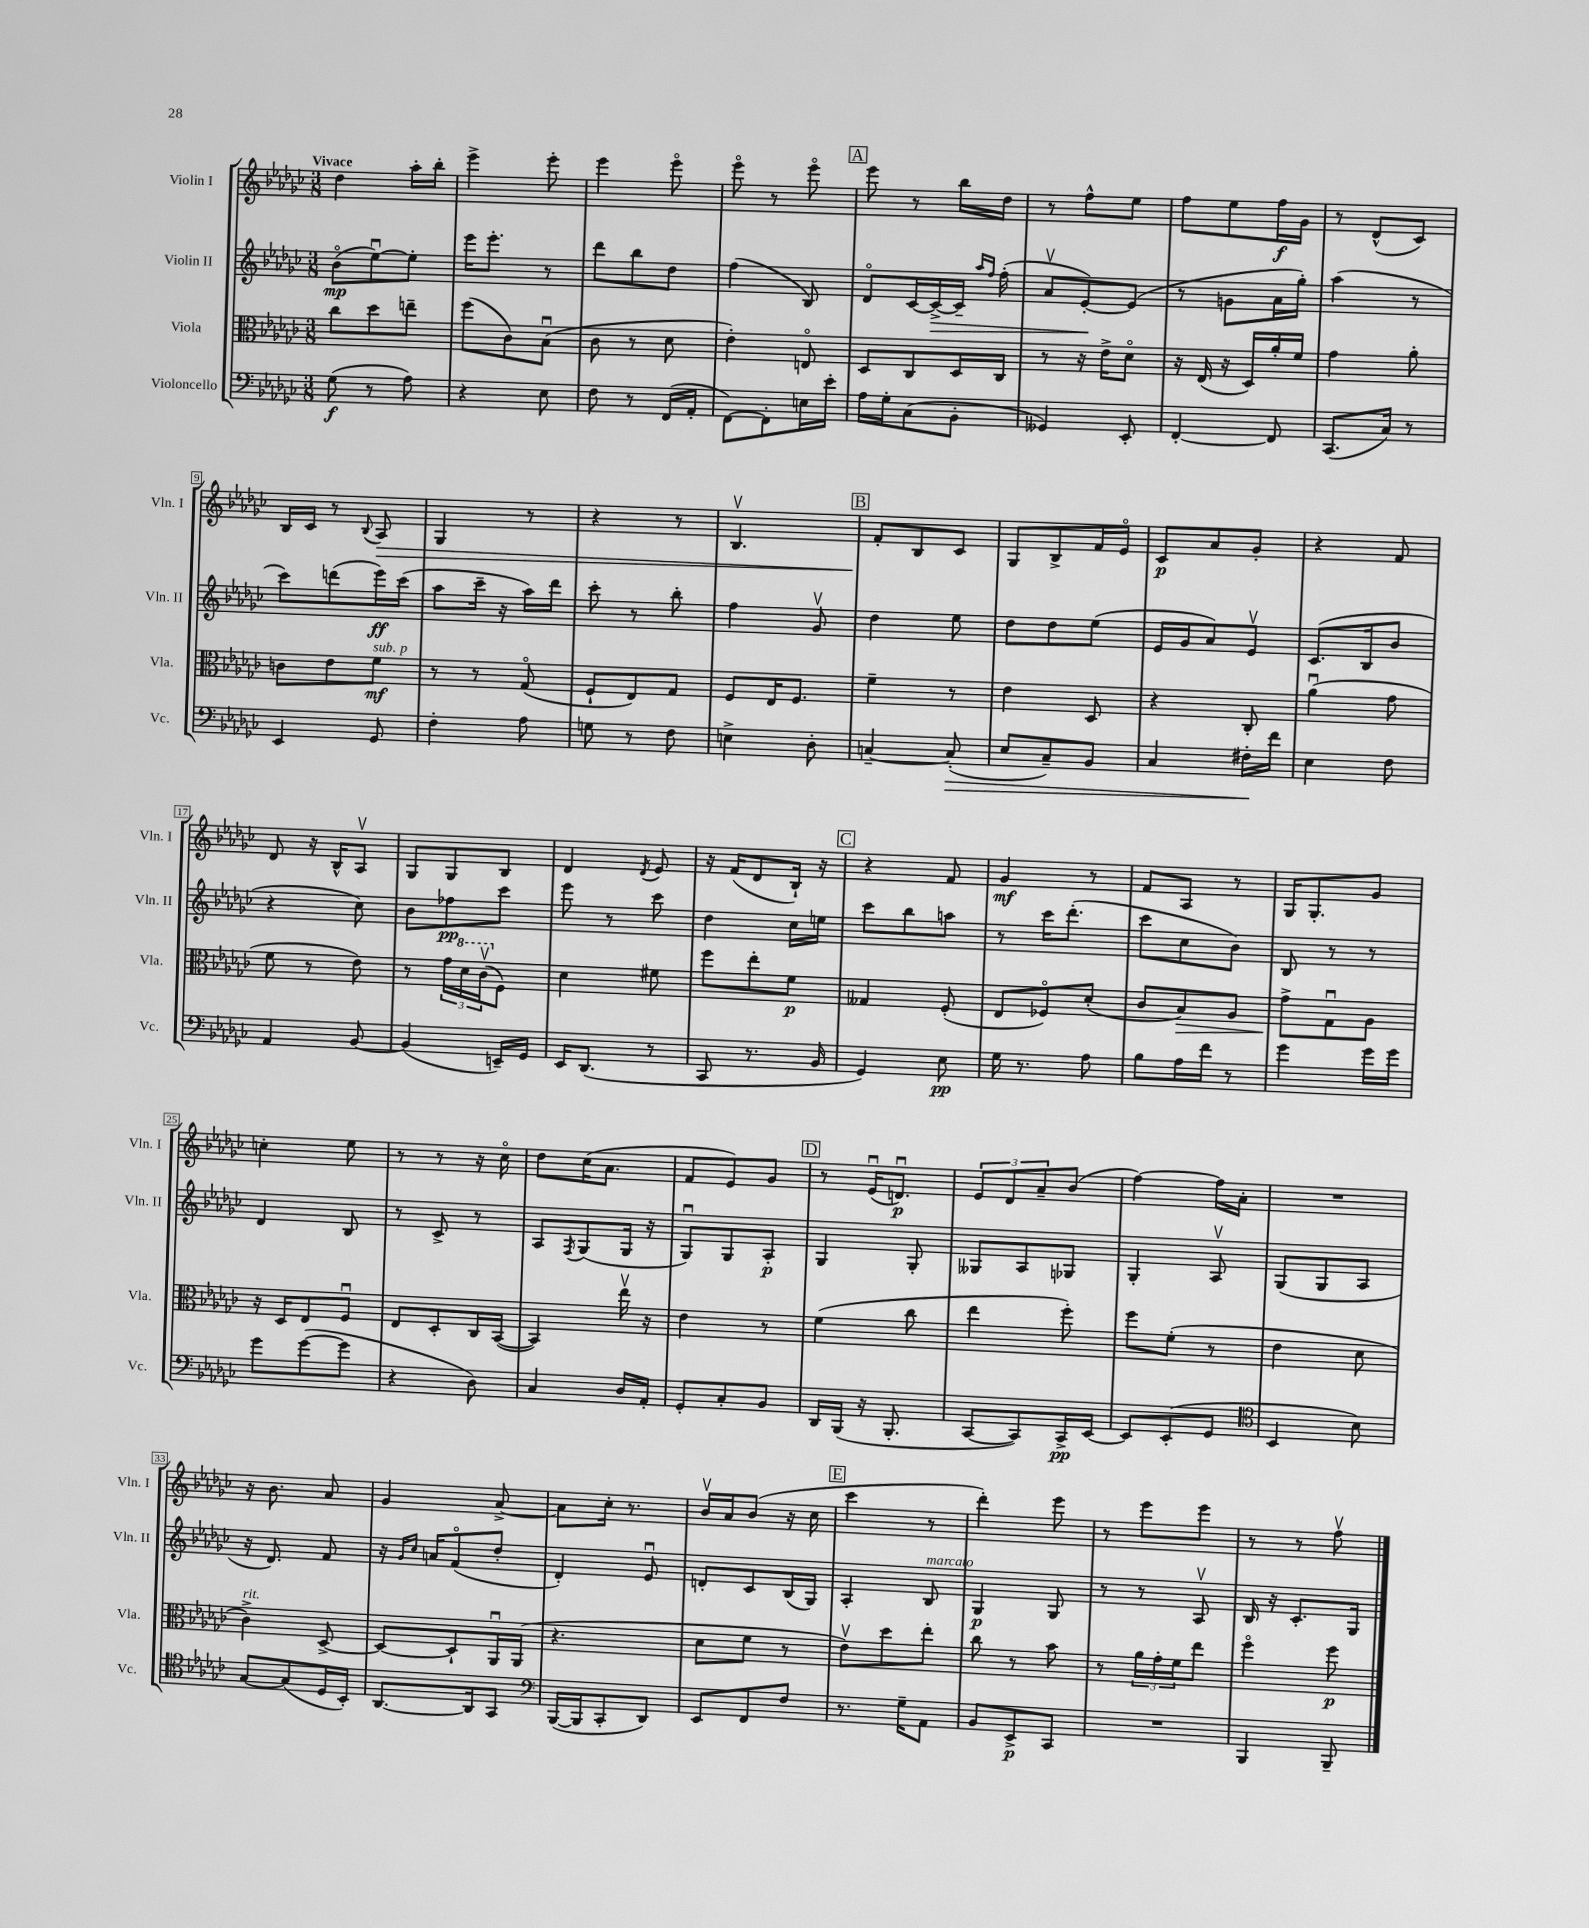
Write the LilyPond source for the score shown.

<<
\new StaffGroup <<
\new Staff = "s0" \with { instrumentName = "Violin I" shortInstrumentName = "Vln. I" } {
    \clef treble \key ges \major \numericTimeSignature \time 3/8 \tempo "Vivace"
    des''4 aes''16-. bes''16-. |
    ees'''4-> ees'''8-. |
    ees'''4 ees'''8\flageolet |
    ees'''8\flageolet r8 ees'''8\flageolet |
    \mark \markup { \box "A" } ees'''8 r8 bes''16 des''16 |
    r8 f''8-^ ees''8 |
    f''8 ees''8 f''16\f ges'16 |
    r8 des'8-^( ces'8) |
    bes16 ces'16 r8 \appoggiatura { bes8 } aes8\> |
    ges4 r8 |
    r4 r8 |
    bes4.\upbow |
    \mark \markup { \box "B" } f'8-.\! bes8 ces'8 |
    ges8 bes8-> f'16 ees'16\flageolet |
    ces'8\p aes'8 ges'8-. |
    r4 f'8 |
    des'8 r16 bes16-^ aes8\upbow |
    ges8 ges8 bes8 |
    des'4 \acciaccatura { des'8 } ees'8 |
    r16 f'16( des'8 bes16-!) r16 |
    \mark \markup { \box "C" } r4 f'8 |
    ges'4\mf r8 |
    f'8 aes8 r8 |
    ges16 ges8.-. ges'8 |
    c''4-. ees''8 |
    r8 r8 r16 ces''16\flageolet |
    des''8 ces''16( aes'8. |
    f'8 ees'8) ges'8 |
    \mark \markup { \box "D" } r8 ees'16\downbow( d'8.\downbow\p) |
    \tuplet 3/2 { ees'8 des'8 aes'8-- } bes'8( |
    f''4~) f''16 aes'16-. |
    R4. |
    r16 bes'8. aes'8 |
    ges'4 aes'8~-> |
    aes'8 ces''16-. r8. |
    bes'16\upbow aes'16 bes'8( r16 ces''16 |
    \mark \markup { \box "E" } ces'''4 r8 |
    des'''4-.) ees'''8 |
    r8 ees'''8 ees'''8 |
    r8 r8 f''8\upbow \bar "|." |
}
\new Staff = "s1" \with { instrumentName = "Violin II" shortInstrumentName = "Vln. II" } {
    \clef treble \key ges \major \numericTimeSignature \time 3/8
    bes'8\flageolet\mp( ees''8~\downbow) ees''8-. |
    ees'''16 ees'''8.-. r8 |
    des'''8 bes''8 des''8 |
    f''4( bes8) |
    \mark \markup { \box "A" } des'8\flageolet ces'16~ ces'16~->\> ces'16-- \grace { aes''16 f''16 } f''16-.( |
    aes'8\upbow ees'8~-.\!) ees'8( |
    r8 g'8 aes'16 ges''16-.) |
    aes''4( r8 |
    ces'''8) d'''8( ees'''16\ff) ces'''16( |
    aes''8 ces'''16-- r16 aes''16) des'''16 |
    ces'''8-. r8 bes''8-. |
    f''4 ges'8\upbow |
    \mark \markup { \box "B" } des''4 ees''8 |
    des''8 des''8 ees''8( |
    ees'16 ges'16 aes'8) ees'8\upbow |
    ces'8.( bes16 bes'8 |
    r4 ces''8) |
    bes'8 fes''8\pp ces'''8 |
    ees'''8 r8 ces'''8 |
    des''4 ces''16 e''16 |
    \mark \markup { \box "C" } ces'''8 bes''8 a''8 |
    r8 ces'''16 des'''8.-.( |
    ces'''8 ces''8 bes'8) |
    bes8 r8 r8 |
    des'4 bes8 |
    r8 ces'8-> r8 |
    aes8 \acciaccatura { f8 } ges8( ges16 r16 |
    ges8\downbow) ges8 aes8-.\p |
    \mark \markup { \box "D" } ges4 ges8-. |
    geses8 aes8 ges8 |
    ges4-. aes8\upbow |
    ges8( ges8 aes8 |
    r16 des'8.) f'8 |
    r16 \grace { ges'16 ces''16 } a'16 f'8\flageolet( des''8-. |
    des'4-.) ees'8\downbow |
    d'8-. ces'8 bes16( ges16) |
    \mark \markup { \box "E" } aes4-. bes8^\markup { \italic "marcato" } |
    ges4\p ges8 |
    r8 r8 aes8\upbow |
    bes16 r16 ces'8.-. ges16 \bar "|." |
}
\new Staff = "s2" \with { instrumentName = "Viola" shortInstrumentName = "Vla." } {
    \clef alto \key ges \major \numericTimeSignature \time 3/8
    ces''8 des''8 e''8-- |
    f''8( ces'8) bes8\downbow( |
    ces'8 r8 des'8 |
    ees'4-.) e8\flageolet |
    \mark \markup { \box "A" } des8 ces8 des16 ces16 |
    r8 r16 ees'16-> des'8\flageolet |
    r16 ees16( r16 des16) aes'16-. f'16 |
    ges'4 aes'8-. |
    c'8 ees'8 f'8\mf^\markup { \italic "sub. p" } |
    r8 r8 ges8\flageolet( |
    f8-! ees8) ges8 |
    f8 ees16 f8. |
    \mark \markup { \box "B" } f'4-- r8 |
    ees'4 des8 |
    r4 ces8-. |
    aes'4\downbow( ges'8 |
    f'8 r8 ees'8) |
    r8 \tuplet 3/2 { ges'16 \ottava #1 des''16 ces''16\upbow( \ottava #0 } f8) |
    des'4 fis'8 |
    f''8 ees''8-. f'8\p |
    \mark \markup { \box "C" } geses4 f8-.( |
    ees8 fes8\flageolet) des'8-.( |
    ces'8 bes8\>) aes8 |
    ges'8->\! ges8\downbow aes8 |
    r16 des16 ees8 f8\downbow |
    ees8 des8-. ces16 bes,16~( |
    bes,4) ees''16\upbow r16 |
    ees'4 r8 |
    \mark \markup { \box "D" } f'4( ces''8 |
    ees''4 f''8-.) |
    f''8 f'8-.( r8 |
    ees'4 des'8 |
    ces'4->^\markup { \italic "rit." }) des8~-> |
    des8~ des8-! aes,16\downbow aes,16( |
    r4. |
    des'8 f'8 r8 |
    \mark \markup { \box "E" } ees'8\upbow) des''8 ees''8-. |
    ces''8 r8 bes'8 |
    r8 \tuplet 3/2 { aes'16 ges'16-. f'16 } ees''8 |
    f''4\flageolet f''8\p \bar "|." |
}
\new Staff = "s3" \with { instrumentName = "Violoncello" shortInstrumentName = "Vc." } {
    \clef bass \key ges \major \numericTimeSignature \time 3/8
    ges8\f( r8 aes8) |
    r4 ees8 |
    f8 r8 f,16( aes,16-. |
    f,8~) f,8-. e16 ees'16-. |
    \mark \markup { \box "A" } aes16 ges16-. ces8( bes,8-. |
    geses,4) ees,8-. |
    f,4~-. f,8 |
    ces,8.( ces16) r8 |
    ees,4 ges,8 |
    f4-. aes8 |
    g8 r8 f8 |
    e4-> des8-. |
    \mark \markup { \box "B" } c4~-- c8-.\>( |
    ees8 ces8--) bes,8 |
    ces4 fis16-.\! f'16 |
    ees4 f8 |
    aes,4 bes,8~ |
    bes,4( e,16--) ges,16 |
    ees,16 des,8.( r8 |
    ces,8 r8. bes,16 |
    \mark \markup { \box "C" } ges,4) ees8\pp |
    ges16 r8. aes8 |
    bes8 aes16 f'16 r8 |
    ges'4 ges'16 ges'16 |
    ges'8 ges'8~( ges'8 |
    r4 des8) |
    ces4 des16 aes,16-. |
    ges,8-. ces8-. bes,8 |
    \mark \markup { \box "D" } des,16 bes,,16( r16 bes,,8.-. |
    ces,8~ ces,8) ces,16->\pp ees,16~ |
    ees,8 ees,8-.( ges,8 |
    \clef tenor bes,4 bes8) |
    ges8~ ges8( des16 bes,16-.) |
    aes,8.~ aes,16 ges,8 |
    \clef bass bes,,16~( bes,,16 ces,8-. des,8) |
    ees,8 f,8 f8 |
    \mark \markup { \box "E" } r8. ges16-- aes,8 |
    bes,8 ees,8->\p ces,8 |
    R4. |
    bes,,4 bes,,8-- \bar "|." |
}
>>
>>
\layout { \context { \Score \override BarNumber.stencil = #(make-stencil-boxer 0.1 0.3 ly:text-interface::print) } }
